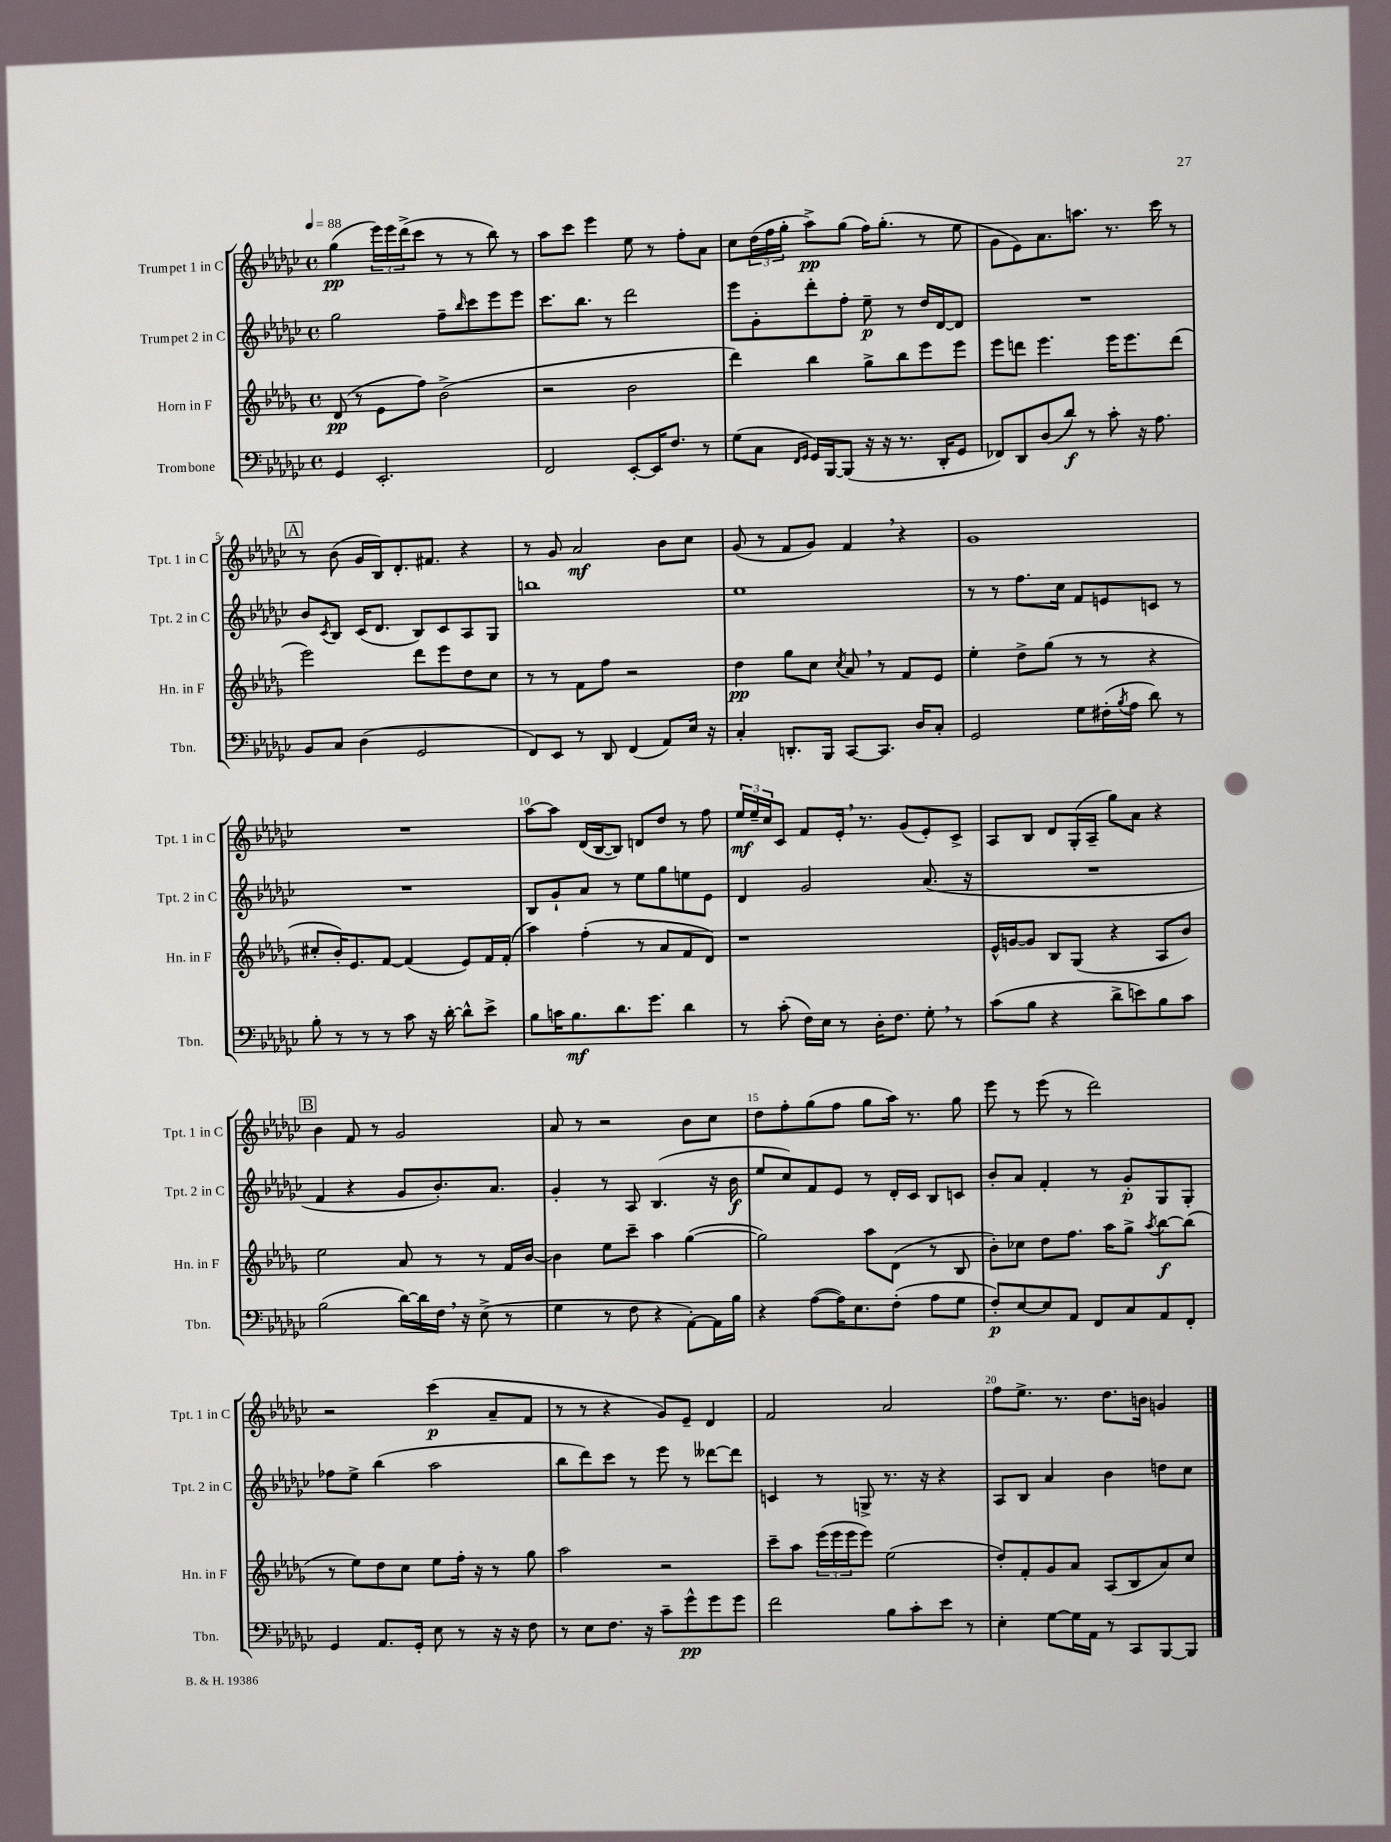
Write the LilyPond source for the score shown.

<<
\new StaffGroup <<
\new Staff = "s0" \with { instrumentName = "Trumpet 1 in C" shortInstrumentName = "Tpt. 1 in C" } {
    \clef treble \key ges \major \defaultTimeSignature \time 4/4 \tempo 4 = 88
    ges''4\pp( \tuplet 3/2 { ees'''16) ees'''16 des'''16->( } ces'''8 r8 r8 bes''8) r8 |
    aes''8 ces'''8 ees'''4 ees''8 r8 f''8-. aes'8 |
    ces''8 \tuplet 3/2 { des''16( f''16 ges''16-. } aes''8->\pp) ges''8( f''16) ges''8.-.( r8 ees''8 |
    ges'8 ees'8) aes'8. a''8. r8. ces'''16 r8 |
    \mark \markup { \box "A" } r8 bes'8( ges'16 bes16) des'8.-. fis'8. r4 |
    r8 ges'8 aes'2\mf bes'8 ces''8 |
    ges'8( r8 f'8 ges'8) f'4 \breathe r4 |
    ges'1 |
    R1 |
    aes''8~ aes''8 des'16( bes16~ bes8) d'8 des''8 r8 f''8 |
    \tuplet 3/2 { ees''16\mf ees''16-- ces''16 } ces'8 f'8 ees'16-. \breathe r8. ges'8( ees'8-.) ces'8-> |
    aes8 bes8 des'8 ges16-.( aes16-- ges''8) aes'8 r4 |
    \mark \markup { \box "B" } bes'4 f'8 r8 ges'2 |
    aes'8 r8 r2 bes'8 ces''8 |
    des''8 f''8-. ges''8( f''8 ges''8 aes''16) r8. ges''8 |
    ees'''8 r8 ees'''8( r8 des'''2) |
    r2 ces'''4\p( aes'8-- f'8 |
    r8 r8 r4 ges'8) ees'8-- des'4 |
    f'2 aes'2 |
    f''8 ees''8.-> r8. des''8. b'16 g'4 \bar "|." |
}
\new Staff = "s1" \with { instrumentName = "Trumpet 2 in C" shortInstrumentName = "Tpt. 2 in C" } {
    \clef treble \key ges \major \defaultTimeSignature \time 4/4
    ges''2 f''8-- \grace { bes''16 } ces'''8 ees'''8 ees'''8 |
    ces'''8. bes''8. r8 des'''2 |
    ees'''8 ges'8-. des'''8-. f''8-. ees''8--\p r8 des''16 des'16~ des'8 |
    R1 |
    \mark \markup { \box "A" } bes'8 \acciaccatura { ces'8 } bes8 ces'16( des'8. bes8) ces'8 aes8 ges8 |
    b''1 |
    ees''1 |
    r8 r8 f''8. ces''16 f'8 e'8 c'8 r8 |
    R1 |
    bes8 ges'8-! aes'8 r8 ees''8 ges''8 e''8 ees'8 |
    des'4 ges'2 aes'8.( r16 |
    R1 |
    \mark \markup { \box "B" } f'4 r4 ges'8 bes'8.-.) aes'8. |
    ges'4-. r8 aes8 bes4.( r16 bes'16\f |
    ees''8 ces''8) f'8 ees'8 r8 des'16-. ces'16 bes8 c'8 |
    bes'8-. aes'8 f'4-. r8 ges'8-.\p ges8 ges8-. |
    fes''8 ees''8-> bes''4( aes''2 |
    bes''8 des'''8) ces'''8 r8 ees'''8 r8 deses'''8~ deses'''8 |
    c'4 r8 g8-> r8. r16 r4 |
    aes8 bes8 aes'4 bes'4 d''8 ces''8 \bar "|." |
}
\new Staff = "s2" \with { instrumentName = "Horn in F" shortInstrumentName = "Hn. in F" } {
    \clef treble \key des \major \defaultTimeSignature \time 4/4
    des'8\pp( r8 ees'8 f''8) bes'2->( |
    r2 bes'2 |
    des'''4) bes''4 ges''8-> bes''8 ees'''8 ees'''8 |
    ees'''8 d'''8 ees'''4. ees'''16 ees'''8. d'''8( |
    \mark \markup { \box "A" } ees'''2) des'''8 ees'''8 des''8 c''8 |
    r8 r8 f'8 f''8 r2 |
    des''4\pp ges''8 c''8 \acciaccatura { c''8 } aes'8 \breathe r8 f'8 ees'8 |
    ees''4-. des''8-> ges''8( r8 r8 r4 |
    cis''8-. bes'16-.) ees'8. f'8~ f'4( ees'8) f'16 f'16-.( |
    aes''4) f''4-.( r8 aes'8 f'8 des'8) |
    r1 |
    ees'16-^ g'16~ g'8 bes8 ges8( r4 aes8 bes'8) |
    \mark \markup { \box "B" } ees''2 aes'8 r8 r8 f'16 bes'16~ |
    bes'4 ees''8 c'''8-- aes''4 ges''4~( |
    ges''2) aes''8 des'8( r8 bes8 |
    bes'8-.) ces''8 des''8 f''8. aes''16 ges''8-> \acciaccatura { aes''8 } bes''8~\f bes''8( |
    r8 ees''8) des''8 c''8 ees''8 f''16-. r16 r8 ges''8 |
    aes''2 r2 |
    c'''8-- aes''8 \tuplet 3/2 { ees'''16( ees'''16 ees'''16 } ees'''8) ees''2( |
    des''8-.) f'8-. ges'8 aes'8 aes8( bes8 aes'8) c''8 \bar "|." |
}
\new Staff = "s3" \with { instrumentName = "Trombone" shortInstrumentName = "Tbn." } {
    \clef bass \key ges \major \defaultTimeSignature \time 4/4
    ges,4 ees,2.-. |
    f,2 ees,8~-. ees,16 f8. r8 |
    ges8( ces8 \grace { f,16 ges,16 } ges,16) bes,,16~ bes,,8( r16 r16 r8. des,16-. ges,8 |
    fes,8) des,8 des8( des'8\f) r8 ces'8-. r16 aes8. |
    \mark \markup { \box "A" } bes,8 ces8 des4( ges,2 |
    f,8) ees,8 r8 des,8 f,4( aes,8) ees16 r16 |
    ces4-. d,8.-. bes,,16 ces,8~ ces,8. des16 ces8-. |
    ges,2 ges8 fis16-.( \acciaccatura { bes8 } aes16 des'8) r8 |
    bes8-. r8 r8 r8 ces'8 r16 des'16~-. des'8-^ ees'8-> |
    bes8 c'16 bes8.\mf des'8. ges'8. des'4 |
    r8 ces'8-.( f16) ees16 r8 des16-. f8. ges8-. \breathe r8 |
    ces'8( bes8 r4 des'8-> e'8) bes8 ces'8 |
    \mark \markup { \box "B" } bes2( des'16~) des'16 f16 \breathe r16 ees8->( r8 |
    ges4 r8 f8 r4 aes,8~-.) aes,16 bes16 |
    r4 aes8~( aes16) ees8. f8-.( aes8 ges8 |
    f8-.\p) ees8~ ees8 aes,8 f,8 ces8 aes,8 f,8-. |
    ges,4 aes,8. ges,16-. ees8 r8 r16 r16 f8 |
    r8 ees8 f8. r16 ces'8-- ges'8-^\pp ges'8 ges'8 |
    f'2 bes8 ces'8-. ees'8 r8 |
    ees4-. ges8~ ges16 aes,16 r8 ces,8 bes,,8~ bes,,8 \bar "|." |
}
>>
>>
\layout { \context { \Score \override BarNumber.break-visibility = ##(#f #t #t) barNumberVisibility = #(every-nth-bar-number-visible 5) } }
